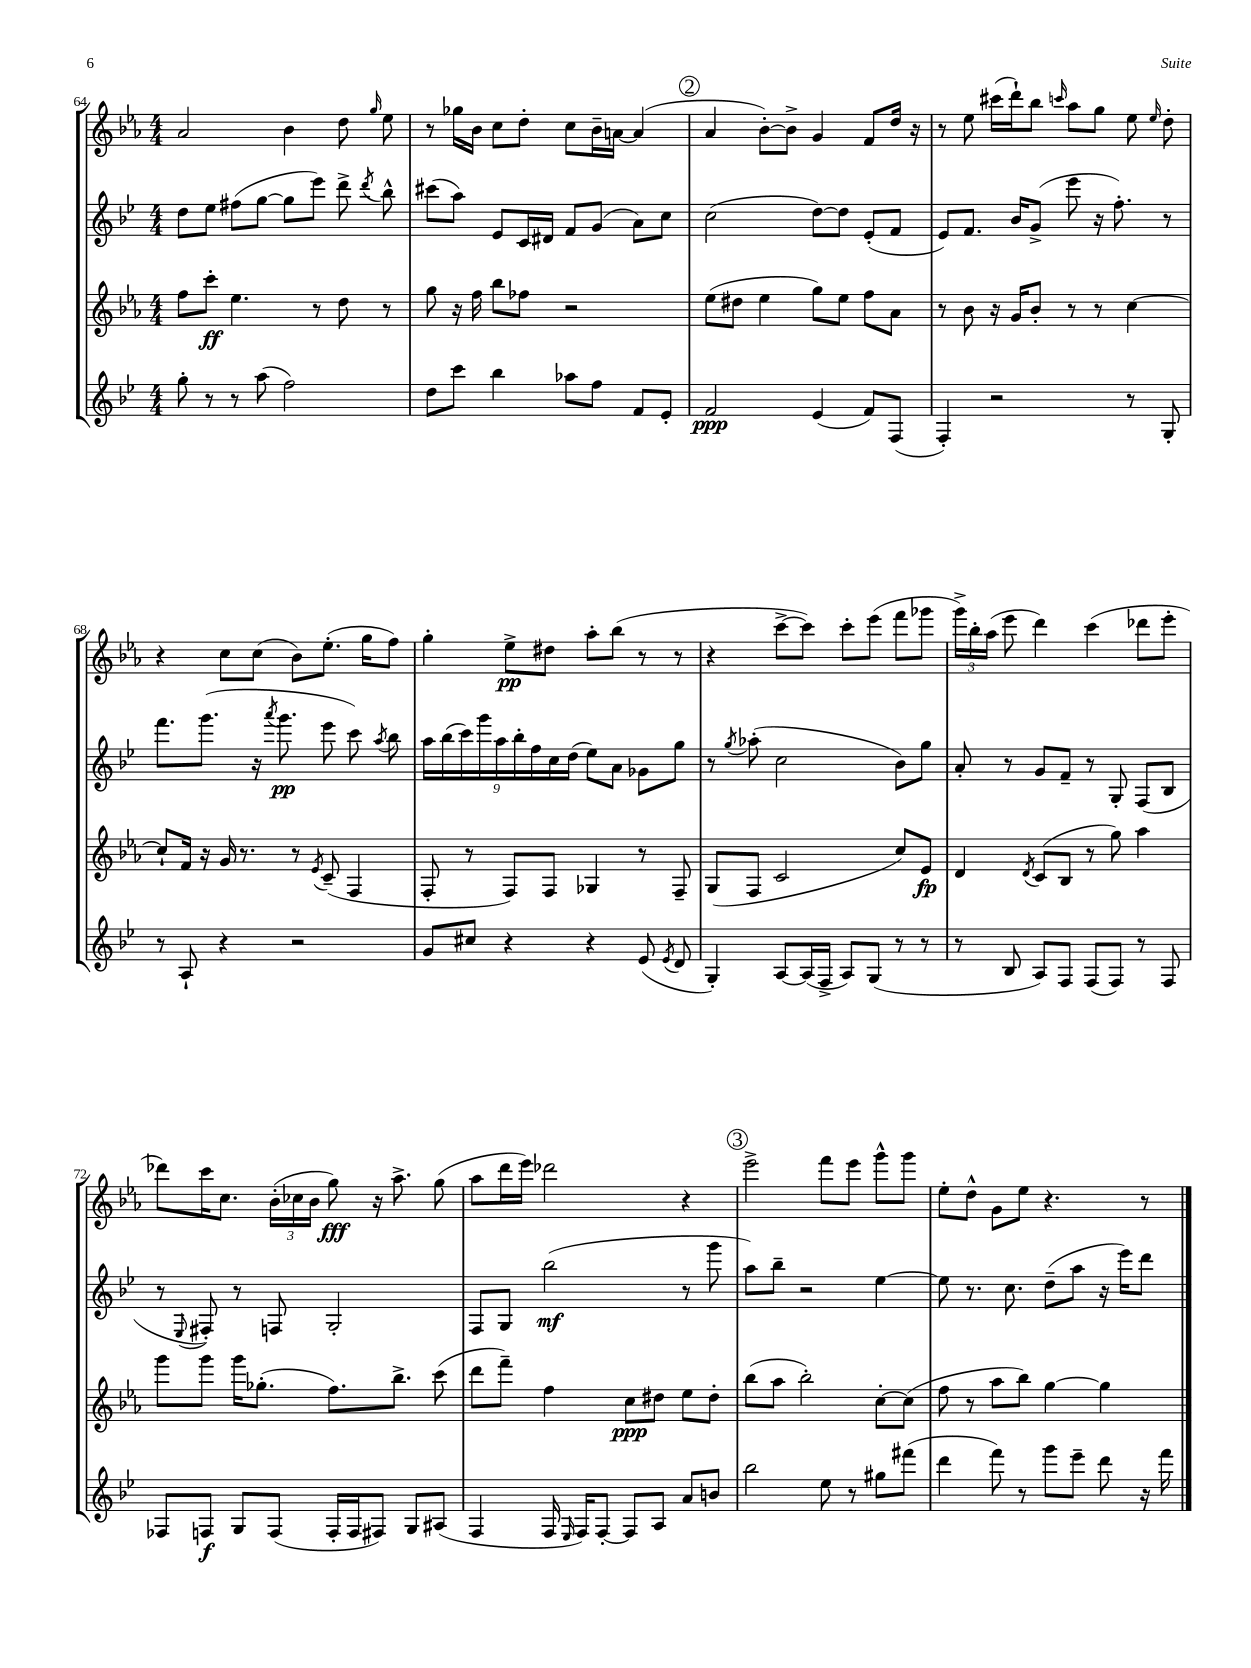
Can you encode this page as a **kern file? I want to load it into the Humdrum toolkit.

**kern	**dynam	**kern	**dynam	**kern	**dynam	**kern	**dynam
*part4	*part4	*part3	*part3	*part2	*part2	*part1	*part1
*staff4	*staff4	*staff3	*staff3	*staff2	*staff2	*staff1	*staff1
*clefG2	*	*clefG2	*	*clefG2	*	*clefG2	*
*k[b-e-]	*	*k[b-e-a-]	*	*k[b-e-]	*	*k[b-e-a-]	*
*M4/4	*	*M4/4	*	*M4/4	*	*M4/4	*
=64	=64	=64	=64	=64	=64	=64	=64
8gg'\	.	8ff\L	.	8dd\L	.	2a-/	.
8r	.	8ccc'\J	ff	8ee-\J	.	.	.
8r	.	4.ee-\	.	(8ff#X\L	.	.	.
(8aa\	.	.	.	[8gg\J	.	.	.
2ff\)	.	.	.	8gg\L]	.	4b-\	.
.	.	8r	.	8eee-\J)	.	.	.
.	.	8dd\	.	8ddd^\	.	8dd\	.
.	.	.	.	8qddd/	.	16qqgg/	.
.	.	8r	.	8bb-^^\	.	8ee-\	.
=65	=65	=65	=65	=65	=65	=65	=65
8dd\L	.	8gg\	.	(8ccc#X\L	.	8r	.
8ccc\J	.	16r	.	8aa\J)	.	16gg-X\LL	.
.	.	16ff\	.	.	.	16b-\JJ	.
4bb-\	.	8bb-\L	.	8e-/L	.	8cc\L	.
.	.	8ff-X\J	.	16c/L	.	8dd'\J	.
.	.	.	.	16d#X/JJ	.	.	.
8aa-X\L	.	2r	.	8f/L	.	8cc\L	.
8ff\J	.	.	.	(8g/J	.	16b-~\L	.
.	.	.	.	.	.	[16an\JJ	.
8f/L	.	.	.	8a\L)	.	(4a/]	.
8e-'/J	.	.	.	8cc\J	.	.	.
!!LO:REH:place=s1:t=2
=66	=66	=66	=66	=66	=66	=66	=66
2f/	ppp	(8ee-\L	.	(2cc\	.	4a-/	.
.	.	8dd#X\J	.	.	.	.	.
.	.	4ee-\	.	.	.	[8b-'\L)	.
.	.	.	.	.	.	8b-^\J]	.
(4e-/	.	8gg\L)	.	[8dd\L)	.	4g/	.
.	.	8ee-\J	.	8dd\J]	.	.	.
8f/L)	.	8ff\L	.	(8e-'/L	.	8f/L	.
(8F/J	.	8a-\J	.	8f/J	.	16dd/Jk	.
.	.	.	.	.	.	16r	.
=67	=67	=67	=67	=67	=67	=67	=67
4F'/)	.	8r	.	8e-/L)	.	8r	.
.	.	8b-\	.	8.f/J	.	8ee-\	.
2r	.	16r	.	.	.	(16ccc#X\LL	.
.	.	16g/KL	.	16b-/KL	.	16ddd`\J)	.
.	.	8b-'/J	.	(8g^/J	.	8bb-\J	.
.	.	.	.	.	.	16qqcccn/	.
.	.	8r	.	8eee-\	.	8aa-\L	.
.	.	8r	.	16r	.	8gg\J	.
.	.	.	.	8.ff'\)	.	.	.
8r	.	[4cc\	.	.	.	8ee-\	.
.	.	.	.	.	.	16qqee-/	.
8G'/	.	.	.	8r	.	8dd'\	.
!!LO:LB:g=z
=68	=68	=68	=68	=68	=68	=68	=68
8r	.	8cc`/L]	.	8.fff\L	.	4r	.
8A`/	.	16f/Jk	.	.	.	.	.
.	.	16r	.	(8.ggg\J	.	.	.
4r	.	16g/	.	.	.	8cc\L	.
.	.	8.r	.	.	.	.	.
.	.	.	.	16r	.	(8cc\J	.
.	.	.	.	8qaaa/	.	.	.
.	.	.	.	8.ggg\	pp	.	.
2r	.	8r	.	.	.	8b-\L)	.
.	.	8qe-/	.	.	.	.	.
.	.	(8c~/	.	8eee-\	.	(8.ee-'\J	.
.	.	4F/	.	8ccc\)	.	.	.
.	.	.	.	.	.	16gg\KL	.
.	.	.	.	8qaa/	.	.	.
.	.	.	.	8bb-\	.	8ff\J)	.
=69	=69	=69	=69	=69	=69	=69	=69
8g/L	.	8F'/	.	18aa\LL	.	4gg'\	.
.	.	.	.	(18bb-\	.	.	.
.	.	.	.	18ccc\)	.	.	.
8cc#X/J	.	8r	.	.	.	.	.
.	.	.	.	18ggg\	.	.	.
.	.	.	.	18aa\	.	.	.
4r	.	8F/L)	.	.	.	8ee-^\L	pp
.	.	.	.	18bb-'\	.	.	.
.	.	.	.	18ff\	.	.	.
.	.	8F/J	.	.	.	8dd#X\J	.
.	.	.	.	18cc\	.	.	.
.	.	.	.	(18dd\JJ	.	.	.
4r	.	4G-X/	.	8ee-\L)	.	8aa-'\L	.
.	.	.	.	8a\J	.	(8bb-\J	.
(8e-/	.	8r	.	8g-X\L	.	8r	.
8qe-/	.	.	.	.	.	.	.
8d/	.	8F~/	.	8gg\J	.	8r	.
=70	=70	=70	=70	=70	=70	=70	=70
4G'/)	.	(8G/L	.	8r	.	4r	.
.	.	.	.	8qgg/	.	.	.
.	.	8F/J	.	(8aa-X'\	.	.	.
[8A/L	.	2c/	.	2cc\	.	[8ccc^\L	.
(16A/L]	.	.	.	.	.	8ccc\J])	.
16F^/JJ	.	.	.	.	.	.	.
8A/L)	.	.	.	.	.	8ccc'\L	.
(8G/J	.	.	.	.	.	(8eee-\J	.
8r	.	8cc/L)	.	8b-\L)	.	8fff\L	.
8r	.	8e-/J	fp	8gg\J	.	8ggg-X\J	.
=71	=71	=71	=71	=71	=71	=71	=71
8r	.	4d/	.	8a'/	.	24ggg^\LL)	.
.	.	.	.	.	.	24bb-'\	.
.	.	.	.	.	.	(24aa-\JJ	.
8B-/	.	.	.	8r	.	8eee-\	.
.	.	8qd/	.	.	.	.	.
8A/L)	.	(8c/L	.	8g/L	.	4ddd\)	.
8F/J	.	8B-/J	.	8f~/J	.	.	.
(8F/L	.	8r	.	8r	.	(4ccc\	.
8F/J)	.	8gg\)	.	8G'/	.	.	.
8r	.	4aa-\	.	(8F/L	.	8ddd-X\L	.
8F/	.	.	.	8B-/J	.	8eee-'\J	.
!!LO:LB:g=z
=72	=72	=72	=72	=72	=72	=72	=72
8F-X/L	.	8ggg\L	.	8r	.	8ddd-X\L)	.
.	.	.	.	8qqE-/	.	.	.
8Fn/J	f	8ggg\J	.	8F#X'/)	.	16ccc\K	.
.	.	.	.	.	.	8.cc\J	.
8G/L	.	16ggg\KL	.	8r	.	.	.
.	.	(8.gg-X'\J	.	.	.	.	.
(8F/J	.	.	.	8Fn/	.	(24b-'\LL	.
.	.	.	.	.	.	24cc-X\	.
.	.	.	.	.	.	24b-\JJ	.
16F'/LL	.	8.ff\L)	.	2G'/	.	8gg\)	fff
16F/J	.	.	.	.	.	.	.
8F#X/J)	.	.	.	.	.	16r	.
.	.	8.bb-^\J	.	.	.	8.aa-^\	.
8G/L	.	.	.	.	.	.	.
(8A#X/J	.	(8ccc\	.	.	.	(8gg\	.
=73	=73	=73	=73	=73	=73	=73	=73
4F/	.	8ddd\L	.	8F/L	.	8aa-\L	.
.	.	8fff~\J)	.	8G/J	.	16ddd\L	.
.	.	.	.	.	.	16eee-\JJ)	.
16F/	.	4ff\	.	(2bb-\	mf	2ddd-X\	.
16qqE-/	.	.	.	.	.	.	.
16F/KL)	.	.	.	.	.	.	.
[8F'/J	.	.	.	.	.	.	.
8F/L]	.	8cc\L	ppp	.	.	.	.
8A/J	.	8dd#X\J	.	.	.	.	.
8a/L	.	8ee-\L	.	8r	.	4r	.
8bn/J	.	8dd#'\J	.	8ggg\	.	.	.
!!LO:REH:place=s1:t=3
=74	=74	=74	=74	=74	=74	=74	=74
2bb-\	.	(8bb-\L	.	8aa\L)	.	2eee-^\	.
.	.	8aa-\J	.	8bb-~\J	.	.	.
.	.	2bb-'\)	.	2r	.	.	.
8ee-\	.	.	.	.	.	8fff\L	.
8r	.	.	.	.	.	8eee-\J	.
8gg#X\L	.	[8cc'\L	.	[4ee-\	.	8ggg^^\L	.
(8fff#X\J	.	(8cc\J]	.	.	.	8ggg\J	.
=75	=75	=75	=75	=75	=75	=75	=75
4ddd\	.	8ff\	.	8ee-\]	.	8ee-'\L	.
.	.	8r	.	8.r	.	8dd^^\J	.
8fff\)	.	8aa-\L	.	.	.	8g\L	.
.	.	.	.	8.cc\	.	.	.
8r	.	8bb-\J)	.	.	.	8ee-\J	.
8ggg\L	.	[4gg\	.	(8dd~\L	.	4.r	.
8eee-~\J	.	.	.	8aa\J	.	.	.
8ddd\	.	4gg\]	.	16r	.	.	.
.	.	.	.	16eee-\KL)	.	.	.
16r	.	.	.	8ddd\J	.	8r	.
16fff\	.	.	.	.	.	.	.
==	==	==	==	==	==	==	==
*-	*-	*-	*-	*-	*-	*-	*-
